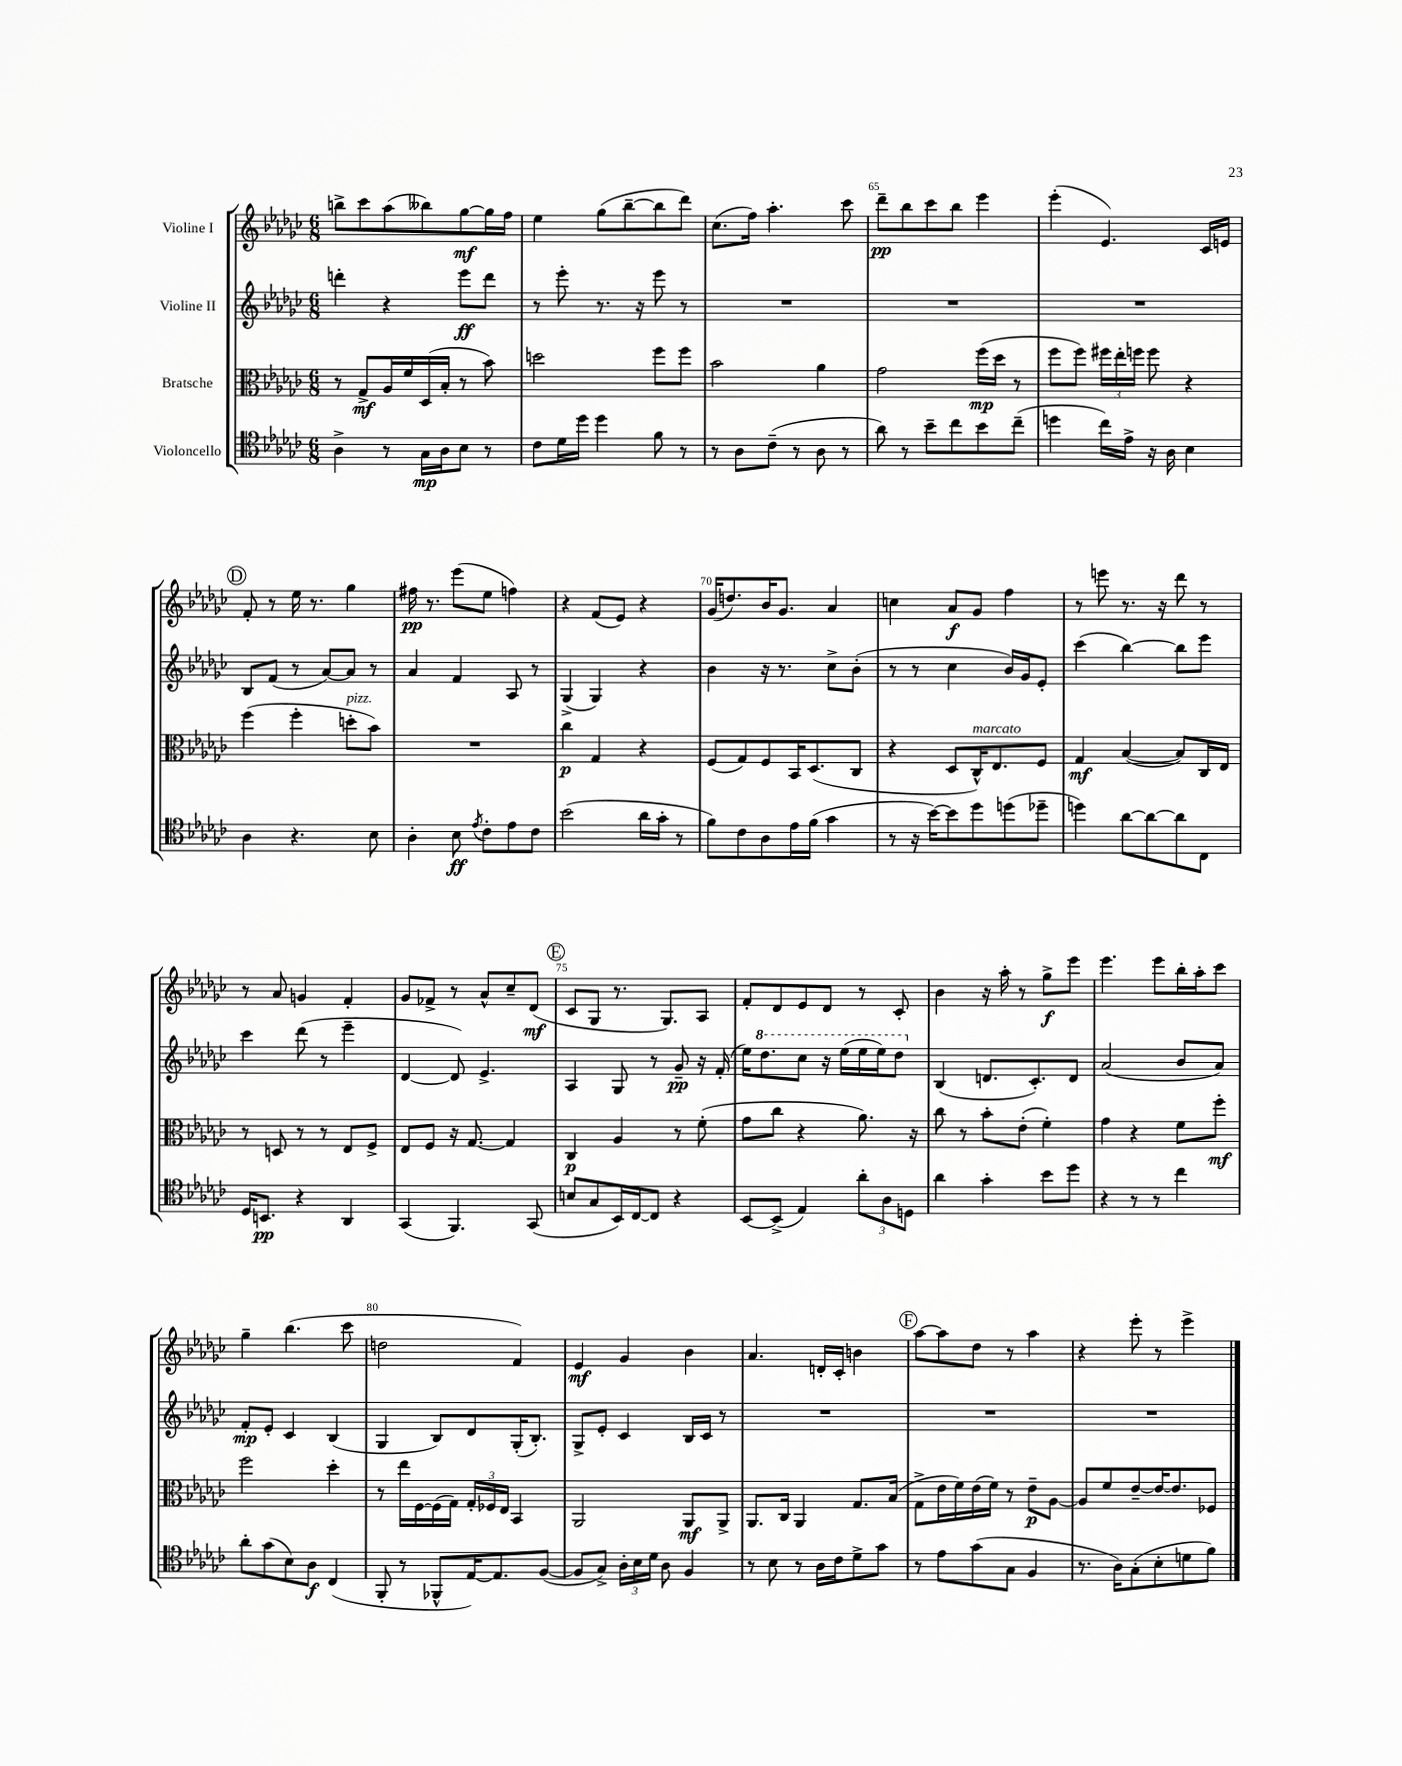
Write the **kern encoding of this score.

**kern	**dynam	**kern	**dynam	**kern	**dynam	**kern	**dynam
*part4	*part4	*part3	*part3	*part2	*part2	*part1	*part1
*staff4	*staff4	*staff3	*staff3	*staff2	*staff2	*staff1	*staff1
*I"Violoncello	*	*I"Bratsche	*	*I"Violine II	*	*I"Violine I	*
*clefC4	*	*clefC3	*	*clefG2	*	*clefG2	*
*k[b-e-a-d-g-c-]	*	*k[b-e-a-d-g-c-]	*	*k[b-e-a-d-g-c-]	*	*k[b-e-a-d-g-c-]	*
*M6/8	*	*M6/8	*	*M6/8	*	*M6/8	*
=62	=62	=62	=62	=62	=62	=62	=62
4A-^\	.	8r	.	4dddn'\	.	8bbn^\L	.
.	.	8G-^/L	mf	.	.	8ccc-\	.
8r	.	16A-/L	.	4r	.	(8aa-\	.
.	.	16f/	.	.	.	.	.
16G-\LL	mp	(16D-/	.	.	.	8bb--X\)	.
16A-\J	.	16B-'/JJ	.	.	.	.	.
8B-\J	.	8r	.	8eee-\L	ff	[8gg-\	mf
8r	.	8b-\)	.	8ddd\J	.	16gg-\L]	.
.	.	.	.	.	.	16ff\JJ	.
=63	=63	=63	=63	=63	=63	=63	=63
8c-\L	.	2ddn\	.	8r	.	4ee-\	.
16d-\L	.	.	.	8eee-'\	.	.	.
16dd-\JJ	.	.	.	.	.	.	.
4dd-\	.	.	.	8.r	.	(8gg-\L	.
.	.	.	.	.	.	[8bb-~\	.
.	.	.	.	16r	.	.	.
8f\	.	8ff\L	.	8eee-\	.	8bb-\]	.
8r	.	8ff\J	.	8r	.	8ddd-\J)	.
=64	=64	=64	=64	=64	=64	=64	=64
8r	.	2b-\	.	2.r	.	(8.cc-\L	.
8A-\L	.	.	.	.	.	.	.
.	.	.	.	.	.	16ff\Jk)	.
(8c-~\J	.	.	.	.	.	4.aa-'\	.
8r	.	.	.	.	.	.	.
8A-\	.	4a-\	.	.	.	.	.
8r	.	.	.	.	.	8ccc-\	.
=65	=65	=65	=65	=65	=65	=65	=65
8a-\)	.	2g-\	.	2.r	.	8ddd-~\L	pp
8r	.	.	.	.	.	8bb-\	.
8b-~\L	.	.	.	.	.	8ccc-\	.
8cc-\	.	.	.	.	.	8bb-\J	.
8b-\	.	(16ff\LL	mp	.	.	4eee-\	.
.	.	16dd-\JJ	.	.	.	.	.
(8cc-~\J	.	8r	.	.	.	.	.
=66	=66	=66	=66	=66	=66	=66	=66
4ddn\	.	8ff\L	.	2.r	.	(4eee-'\	.
.	.	8ff\J)	.	.	.	.	.
16cc-\LL)	.	24ff#X\LL	.	.	.	4.e-/)	.
.	.	24ee-'\	.	.	.	.	.
16e-^\JJ	.	.	.	.	.	.	.
.	.	24ffn\JJ	.	.	.	.	.
16r	.	8ff\	.	.	.	.	.
16A-\	.	.	.	.	.	.	.
4B-\	.	4r	.	.	.	.	.
.	.	.	.	.	.	16c-/LL	.
.	.	.	.	.	.	16en/JJ	.
!!LO:LB:g=z
!!LO:REH:place=s1:t=D
=67	=67	=67	=67	=67	=67	=67	=67
4A-\	.	(4ff\	.	8B-/L	.	8f'/	.
.	.	.	.	(8f/J	.	8r	.
4.r	.	4ff'\	.	8r	.	16ee-\	.
.	.	.	.	.	.	8.r	.
.	.	.	.	[8a-/L)	.	.	.
!	!	!LO:TX:a:i:t=pizz.	!	!	!	!	!
.	.	8ddn'\L	.	8a-/J]	.	4gg-\	.
8B-\	.	8b-\J)	.	8r	.	.	.
=68	=68	=68	=68	=68	=68	=68	=68
4A-'\	.	2.r	.	4a-/	.	16ff#X\	pp
.	.	.	.	.	.	8.r	.
8B-\	ff	.	.	4f/	.	(8eee-\L	.
8qe-/	.	.	.	.	.	.	.
8c-'\L	.	.	.	.	.	8ee-\J	.
8e-\	.	.	.	8A-/	.	4ffn\)	.
8c-\J	.	.	.	8r	.	.	.
=69	=69	=69	=69	=69	=69	=69	=69
(2b-\	.	4cc-\	p	(4G-^/	.	4r	.
.	.	4G-/	.	4G-/)	.	(8f/L	.
.	.	.	.	.	.	8e-/J)	.
16a-\LL	.	4r	.	4r	.	4r	.
16g-'\JJ	.	.	.	.	.	.	.
8r	.	.	.	.	.	.	.
=70	=70	=70	=70	=70	=70	=70	=70
8f\L)	.	(8F/L	.	4b-\	.	(16g-/KL	.
.	.	.	.	.	.	8.ddn/)	.
8c-\	.	8G-/)	.	.	.	.	.
8A-\	.	8F/	.	16r	.	16b-/K	.
.	.	.	.	8.r	.	8.g-/J	.
16e-\L	.	16BB-/K	.	.	.	.	.
(16f\JJ	.	(8.D-/	.	.	.	.	.
4g-\	.	.	.	8cc-^\L	.	4a-/	.
.	.	8C-/J	.	(8b-'\J	.	.	.
=71	=71	=71	=71	=71	=71	=71	=71
8r	.	4r	.	8r	.	4ccn\	.
16r	.	.	.	8r	.	.	.
[16b-\KL)	.	.	.	.	.	.	.
8b-\]	.	8D-/L	.	4cc-\	.	8a-/L	f
!	!	!LO:TX:a:i:t=marcato	!	!	!	!	!
8dd-\	.	16C-^^/K)	.	.	.	8g-/J	.
.	.	8.E-/	.	.	.	.	.
(8ddn\	.	.	.	16b-/LL)	.	4ff\	.
.	.	.	.	16g-/J	.	.	.
8dd-X~\J	.	8F/J	.	8e-'/J	.	.	.
=72	=72	=72	=72	=72	=72	=72	=72
4ddn\)	.	4G-/	mf	(4ccc-\	.	8r	.
.	.	.	.	.	.	8eeen\	.
[8a-\L	.	([4B-/	.	[4bb-\)	.	8.r	.
8a-\_	.	.	.	.	.	.	.
.	.	.	.	.	.	16r	.
8a-\]	.	8B-/L])	.	8bb-\L]	.	8ddd-\	.
8C-\J	.	16C-/L	.	8eee-\J	.	8r	.
.	.	16E-/JJ	.	.	.	.	.
!!LO:LB:g=z
=73	=73	=73	=73	=73	=73	=73	=73
16D-/KL	.	8r	.	4ccc-\	.	8r	.
8.BBn/J	pp	.	.	.	.	.	.
.	.	8Dn/	.	.	.	8a-/	.
4r	.	8r	.	(8ddd-\	.	4gn/	.
.	.	8r	.	8r	.	.	.
4AA-/	.	8E-/L	.	4eee-~\	.	4f'/	.
.	.	8F^/J	.	.	.	.	.
=74	=74	=74	=74	=74	=74	=74	=74
(4GG-/	.	8E-/L	.	[4d-/	.	8g-/L	.
.	.	8F/J	.	.	.	8f-X^/J	.
4.FF/)	.	16r	.	8d-/])	.	8r	.
.	.	[8.G-/	.	.	.	.	.
.	.	.	.	4.e-^/	.	8a-^^/L	.
.	.	4G-/]	.	.	.	8cc-~/	.
(8GG-/	.	.	.	.	.	(8d-/J	mf
!!LO:REH:place=s1:t=E
=75	=75	=75	=75	=75	=75	=75	=75
8Bn/L	.	4C-/	p	4A-/	.	8c-/L	.
8G-/	.	.	.	.	.	8G-/J	.
16BB-/L)	.	4A-/	.	8G-/	.	8.r	.
[16C-/J	.	.	.	.	.	.	.
8C-/J]	.	.	.	8r	.	.	.
.	.	.	.	.	.	8.G-/L)	.
4r	.	8r	.	8g-~/	pp	.	.
.	.	(8f'\	.	16r	.	8A-/J	.
.	.	.	.	(16f'/	.	.	.
=76	=76	=76	=76	=76	=76	=76	=76
[8BB-/L	.	8g-\L	.	16ee-\KL)	.	8f'/L	.
*	*	*	*	*8va	*	*	*
.	.	.	.	8.ddd-\	.	.	.
(8BB-^/J]	.	8cc-\J	.	.	.	8d-/	.
4E-/)	.	4r	.	8ccc-\J	.	8e-/	.
.	.	.	.	16r	.	8d-/J	.
.	.	.	.	(16eee-\LL	.	.	.
12a-'\L	.	8.a-\)	.	16eee-\	.	8r	.
.	.	.	.	16eee-\J)	.	.	.
12A-\	.	.	.	.	.	.	.
.	.	.	.	8ddd-\J	.	8c-'/	.
12Dn\J	.	.	.	.	.	.	.
.	.	16r	.	.	.	.	.
=77	=77	=77	=77	=77	=77	=77	=77
*	*	*	*	*X8va	*	*	*
4a-\	.	8cc-\	.	(4B-/	.	4b-\	.
.	.	8r	.	.	.	.	.
4g-'\	.	8b-'\L	.	8.dn/L	.	16r	.
.	.	.	.	.	.	16aa-'\	.
.	.	(8e-'\J	.	.	.	8r	.
.	.	.	.	8.c-'/)	.	.	.
8b-\L	.	4f'\)	.	.	.	8gg-^\L	f
8dd-\J	.	.	.	8d/J	.	8eee-\J	.
=78	=78	=78	=78	=78	=78	=78	=78
4r	.	4g-\	.	(2a-/	.	4.eee-\	.
8r	.	4r	.	.	.	.	.
8r	.	.	.	.	.	8eee-\L	.
4cc-\	.	8f\L	.	8b-/L	.	16bb-'\L	.
.	.	.	.	.	.	16aa-'\J	.
.	.	8ff'\J	mf	8a-/J)	.	8ccc-\J	.
!!LO:LB:g=z
=79	=79	=79	=79	=79	=79	=79	=79
8a-'\L	.	2ff\	.	8f'/L	mp	4gg-~\	.
(8g-\	.	.	.	8e-'/J	.	.	.
8B-\)	.	.	.	4c-/	.	(4.bb-\	.
8A-\J	f	.	.	.	.	.	.
(4C-/	.	4dd-'\	.	(4B-/	.	.	.
.	.	.	.	.	.	8ccc-\	.
=80	=80	=80	=80	=80	=80	=80	=80
8FF'/	.	8r	.	4G-/	.	2ddn\	.
8r	.	16ee-\LL	.	.	.	.	.
.	.	[16F\	.	.	.	.	.
8FF-X^^/L	.	(16F\]	.	8B-/L)	.	.	.
.	.	16G-\JJ)	.	.	.	.	.
[16E-/K)	.	24G-'/LL	.	8d-/	.	.	.
.	.	24F-X/	.	.	.	.	.
8.E-/]	.	.	.	.	.	.	.
.	.	24E-/JJ	.	.	.	.	.
.	.	4BB-/	.	(16G-'/K	.	4f/)	.
.	.	.	.	8.B-'/J)	.	.	.
([8F/J	.	.	.	.	.	.	.
=81	=81	=81	=81	=81	=81	=81	=81
8F/L]	.	2AA-/	.	8G-^/L	.	4e-/	mf
8G-^/J)	.	.	.	8e-'/J	.	.	.
24A-'\LL	.	.	.	4c-/	.	4g-/	.
24B-\	.	.	.	.	.	.	.
24d-\JJ	.	.	.	.	.	.	.
8A-\	.	.	.	.	.	.	.
4F/	.	8AA-/L	mf	16B-/LL	.	4b-\	.
.	.	.	.	16c-/JJ	.	.	.
.	.	8AA-^/J	.	8r	.	.	.
=82	=82	=82	=82	=82	=82	=82	=82
8r	.	8.AA-/L	.	2.r	.	4.a-/	.
8B-\	.	.	.	.	.	.	.
.	.	16C-/Jk	.	.	.	.	.
8r	.	4AA-/	.	.	.	.	.
16A-\LL	.	.	.	.	.	16dn'/LL	.
16c-\J	.	.	.	.	.	16c-'/JJ	.
8d-^\	.	8.G-/L	.	.	.	4bn\	.
8g-\J	.	.	.	.	.	.	.
.	.	(16B-/Jk	.	.	.	.	.
!!LO:REH:place=s1:t=F
=83	=83	=83	=83	=83	=83	=83	=83
8r	.	8G-^\L	.	2.r	.	[8aa-\L	.
8e-\L	.	16e-\L	.	.	.	8aa-\]	.
.	.	16f\)	.	.	.	.	.
(8g-\	.	(16e-\	.	.	.	8dd-\J	.
.	.	16f\JJ)	.	.	.	.	.
8G-\J	.	8r	.	.	.	8r	.
4F/	.	8e-~\L	p	.	.	4aa-\	.
.	.	[8A-\J	.	.	.	.	.
=84	=84	=84	=84	=84	=84	=84	=84
8.r	.	8A-/L]	.	2.r	.	4r	.
.	.	8f/	.	.	.	.	.
16A-\KL)	.	.	.	.	.	.	.
(8G-'\	.	[8e-~/	.	.	.	8eee-'\	.
8B-'\	.	16e-/K_	.	.	.	8r	.
.	.	8.e-/]	.	.	.	.	.
8dn\	.	.	.	.	.	4eee-^\	.
8f\J)	.	8F-X/J	.	.	.	.	.
==	==	==	==	==	==	==	==
*-	*-	*-	*-	*-	*-	*-	*-
